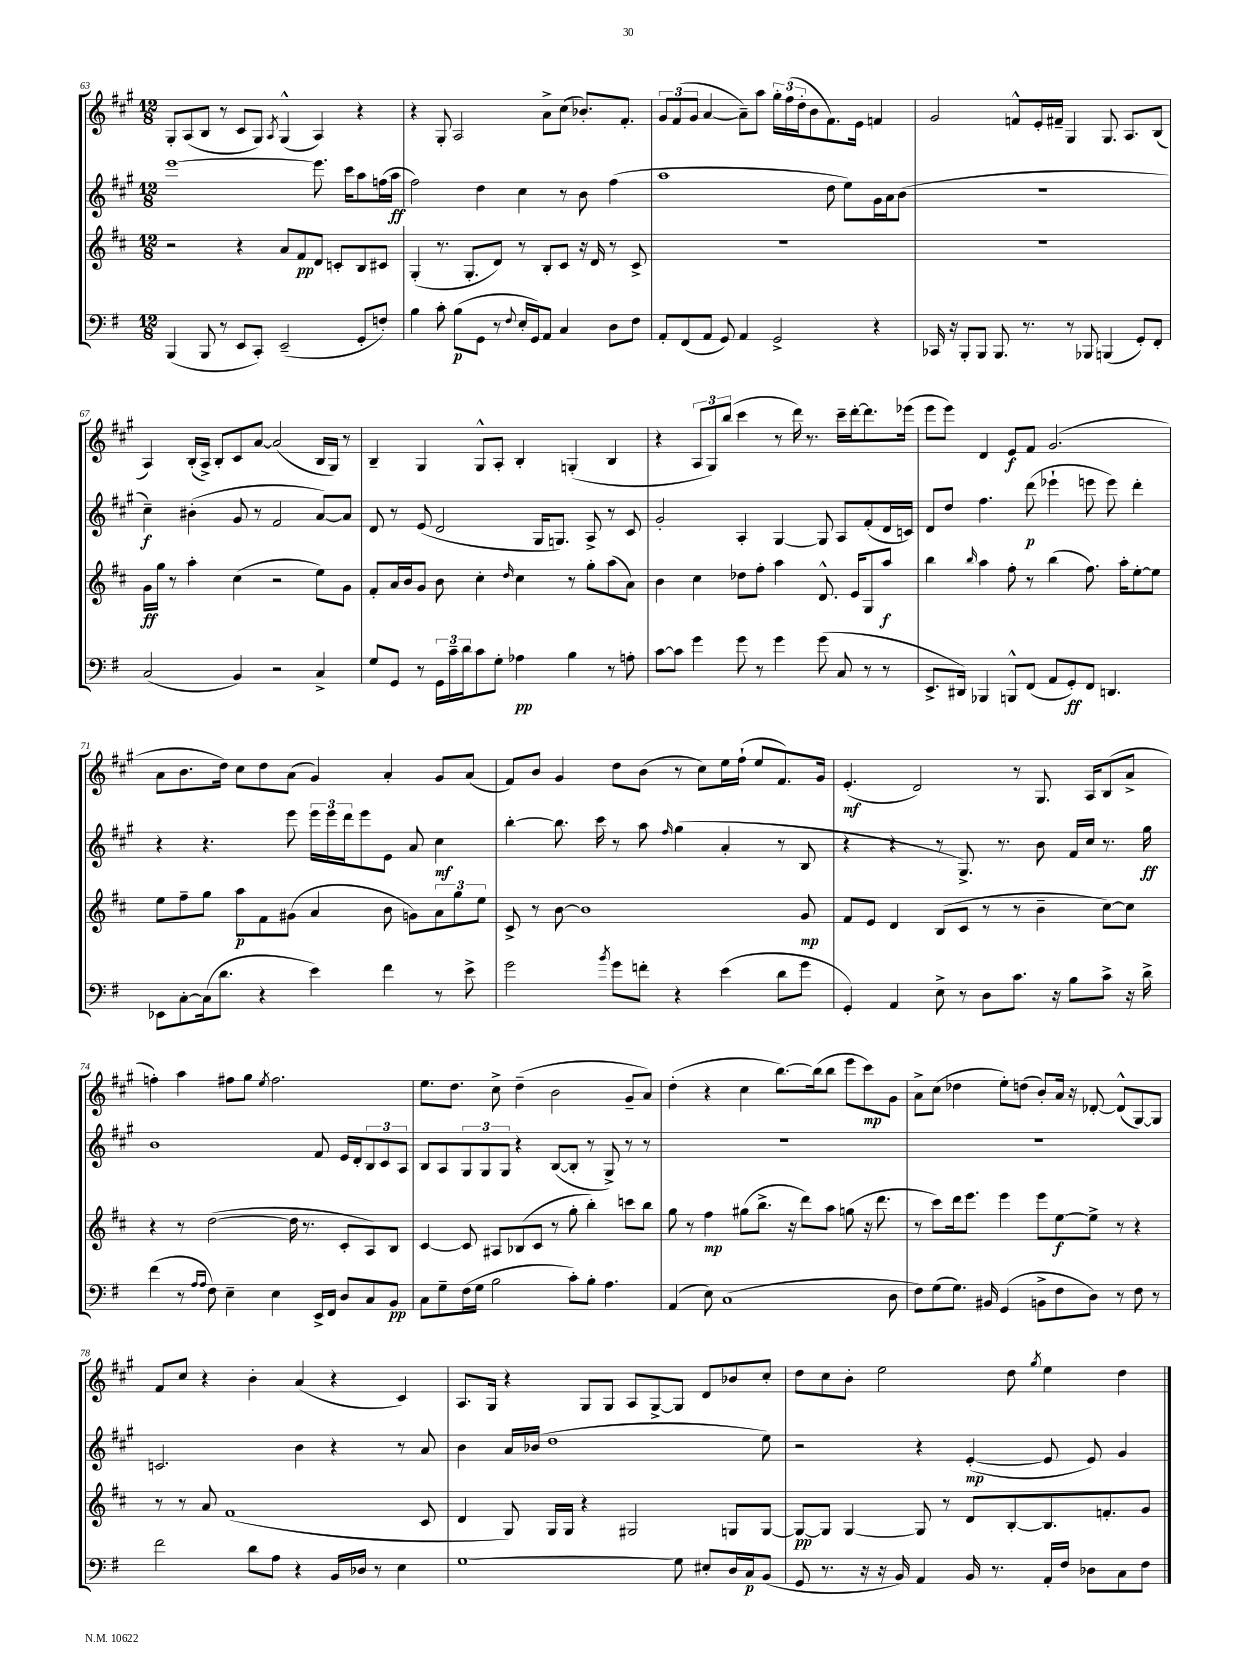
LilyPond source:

<<
\new StaffGroup <<
\new Staff = "s0" {
    \clef treble \key a \major \numericTimeSignature \time 12/8
    gis8-. a8( b8 r8 cis'8 gis8) \acciaccatura { a8 } gis4-^( a4) r4 |
    r4 gis8-. a2 a'8-> cis''8( bes'8.-.) fis'8.-. |
    \tuplet 3/2 { gis'8 fis'8( gis'8 } a'4~ a'8--) a''8 \tuplet 3/2 { gis''16-. fis''16( d''16-. } b'8 fis'8.) e'16 f'4 |
    gis'2 f'8-^ e'16-. fis'16-- gis4 gis8. a8. b8( |
    a4) b16-.( a16->) b8-. cis'8 a'8~ a'2( b16 gis16) r8 |
    b4-- gis4 gis8-^ a8-. b4-. g4-.( b4 |
    r4 \tuplet 3/2 { a8 gis8) b''8( } cis'''4 r8 d'''16) r8. cis'''16-- d'''16~-. d'''8. ees'''16( |
    e'''8 e'''8) d'4 e'8\f fis'8 gis'2.( |
    a'8 b'8. d''16) cis''8 d''8 a'8( gis'4) a'4-. gis'8 a'8( |
    fis'8) b'8 gis'4 d''8 b'8( r8 cis''8) e''16 fis''16-!( e''8 fis'8.) gis'16 |
    e'4.-.\mf( d'2) r8 gis8. a16 b8( a'8-> |
    f''4-.) a''4 fis''8 gis''8 \acciaccatura { e''8 } fis''2. |
    e''8. d''8. cis''8-> d''4--( b'2 gis'8-- a'8) |
    d''4-.( r4 cis''4 b''8.~) b''16( b''8 e'''8 cis'''8\mp) gis'8 |
    a'8-> cis''8( des''4 e''8-.) d''8( b'8-.) a'16 r16 des'8~-. des'8-^( gis8~) gis8 |
    fis'8 cis''8 r4 b'4-. a'4( r4 cis'4) |
    a8. gis16 r4 gis8 gis8 a8 gis8~-> gis8 d'8 bes'8 cis''8-. |
    d''8 cis''8 b'8-. e''2 d''8 \acciaccatura { gis''8 } e''4 d''4 \bar "|." |
}
\new Staff = "s1" {
    \clef treble \key a \major \numericTimeSignature \time 12/8
    e'''1~ e'''8. cis'''16 a''8 f''16( a''16\ff |
    fis''2) d''4 cis''4 r8 b'8 fis''4( |
    a''1 d''8 e''8) gis'16 a'16 b'8( |
    R1. |
    cis''4--\f) bis'4-.( gis'8 r8 fis'2 a'8~) a'8 |
    d'8 r8 e'8( d'2 gis16 g8.) a8-> r8 cis'8 |
    gis'2-. a4-. gis4~ gis8 a8 fis'8-.( d'16 c'16) |
    d'8 d''8 fis''4. d'''8\p( ees'''4-! e'''8 e'''8) d'''4-. |
    r4 r4. e'''8 \tuplet 3/2 { e'''16 e'''16 d'''16 } e'''8 e'8 a'8 cis''4\mf |
    b''4~-. b''8. cis'''16 r8 a''8 \grace { fis''16 } gis''4( a'4-. r8 b8 |
    r4 r4 r8 gis8.->) r8. b'8 fis'16 cis''16 r8. gis''16\ff |
    b'1 fis'8 e'16 d'16-. \tuplet 3/2 { b8 cis'8 a8 } |
    b8 a8 \tuplet 3/2 { gis8 gis8 gis8 } r4 b8~( b8-. r8 gis8->) r8 r8 |
    R1. |
    R1. |
    c'2. b'4 r4 r8 a'8 |
    b'4 a'16 bes'16( d''1 e''8) |
    r2 r4 e'4~-.\mp( e'8 e'8) gis'4 \bar "|." |
}
\new Staff = "s2" {
    \clef treble \key d \major \numericTimeSignature \time 12/8
    r2 r4 a'8 fis'8\pp d'8 c'8-. b8 cis'8 |
    g4-.( r8. g8.-. d'8) r8 b8-. cis'8 r16 d'16 r8 cis'8-> |
    R1. |
    R1. |
    g'16\ff g''16 r8 a''4-. cis''4( r2 e''8) g'8 |
    fis'8-. a'16 b'16 g'8 b'8 cis''4-. \grace { d''16 } cis''4 r8 g''8-. a''8( a'8) |
    b'4 cis''4 des''8 fis''8-. a''4 d'8.-^ e'16 g8 a''8\f |
    b''4 \grace { b''16 } a''4 fis''8-. r8 b''4( fis''8.) a''16-. e''8~-. e''8 |
    e''8 fis''8-- g''8 a''8\p fis'8 gis'8( a'4 b'8 g'8) \tuplet 3/2 { a'8 g''8 e''8 } |
    cis'8-> r8 b'8~ b'1 g'8\mp |
    fis'8 e'8 d'4 b8( cis'8 r8 r8 b'4-- cis''8~) cis''8 |
    r4 r8 d''2~( d''16 r8. cis'8-. a8) b8 |
    cis'4~ cis'8 ais8 bes8( cis'8 r8 g''8-. b''4-.) c'''8 b''8 |
    g''8 r8 fis''4\mp gis''8( b''8.-> r16 d'''8) a''8 g''8( r16 d'''8. |
    r8 cis'''8) d'''16 e'''8. e'''4 e'''8 e''8~\f e''8-> r8 r4 |
    r8 r8 a'8 fis'1( cis'8 |
    d'4 g8) g16 g16 r4 gis2 g8 g8~ |
    g8~\pp g8 g4~ g8 r8 d'8 b8~-. b8. f'8.-. g'8 \bar "|." |
}
\new Staff = "s3" {
    \clef bass \key g \major \numericTimeSignature \time 12/8
    b,,4( b,,8 r8 e,8 c,8-.) e,2--( g,8-. f8-.) |
    b4 c'8-. b8\p( g,8 r8 \appoggiatura { fis8 } e16-. g,16) a,8 c4 d8 fis8 |
    a,8-. fis,8( a,8 g,8) a,4 g,2-> r4 |
    ces,16 r16 b,,8-. b,,8 b,,8. r8. r8 bes,,8 b,,4( g,8-.) fis,8-. |
    c2( b,4) r2 c4-> |
    g8 g,8 r8 \tuplet 3/2 { g,16 c'16-- d'16 } c'8 g8-. aes4\pp b4 r8 a8-. |
    c'8~ c'8 g'4 g'8 r8 g'4 g'8( c8 r8 r8 |
    e,8.-> dis,16) bes,,4 b,,8-^ fis,8( a,8 g,8-.\ff) fis,8 d,4. |
    ees,8 c8~-. c16( d'8. r4 e'4) fis'4 r8 e'8-> |
    g'2 \acciaccatura { b'8 } g'8 f'8-. r4 e'4( d'8 g'8 |
    g,4-.) a,4 e8-> r8 d8 c'8. r16 b8 c'8-> r16 d'16-> |
    fis'4( r8 \grace { a16 a16 } fis8) e4-- e4 e,16-> fis,16 d8 c8 b,8\pp |
    c8 g8-- fis16( g16 b2 c'8-.) b8-. a4. |
    a,4( e8) c1( d8 |
    fis8) g8( g8.) bis,16 g,4( b,8-> fis8 d8) r8 fis8 r8 |
    fis'2 d'8 a8 r4 b,16 des16 r8 e4 |
    g1~ g8 eis8-. d16 c16\p b,8( |
    g,8 r8. r16 r16 b,16) a,4 b,16 r8. a,16-. fis16 des8 c8 fis8 \bar "|." |
}
>>
>>
\layout { \context { \Score currentBarNumber = #63 } }
